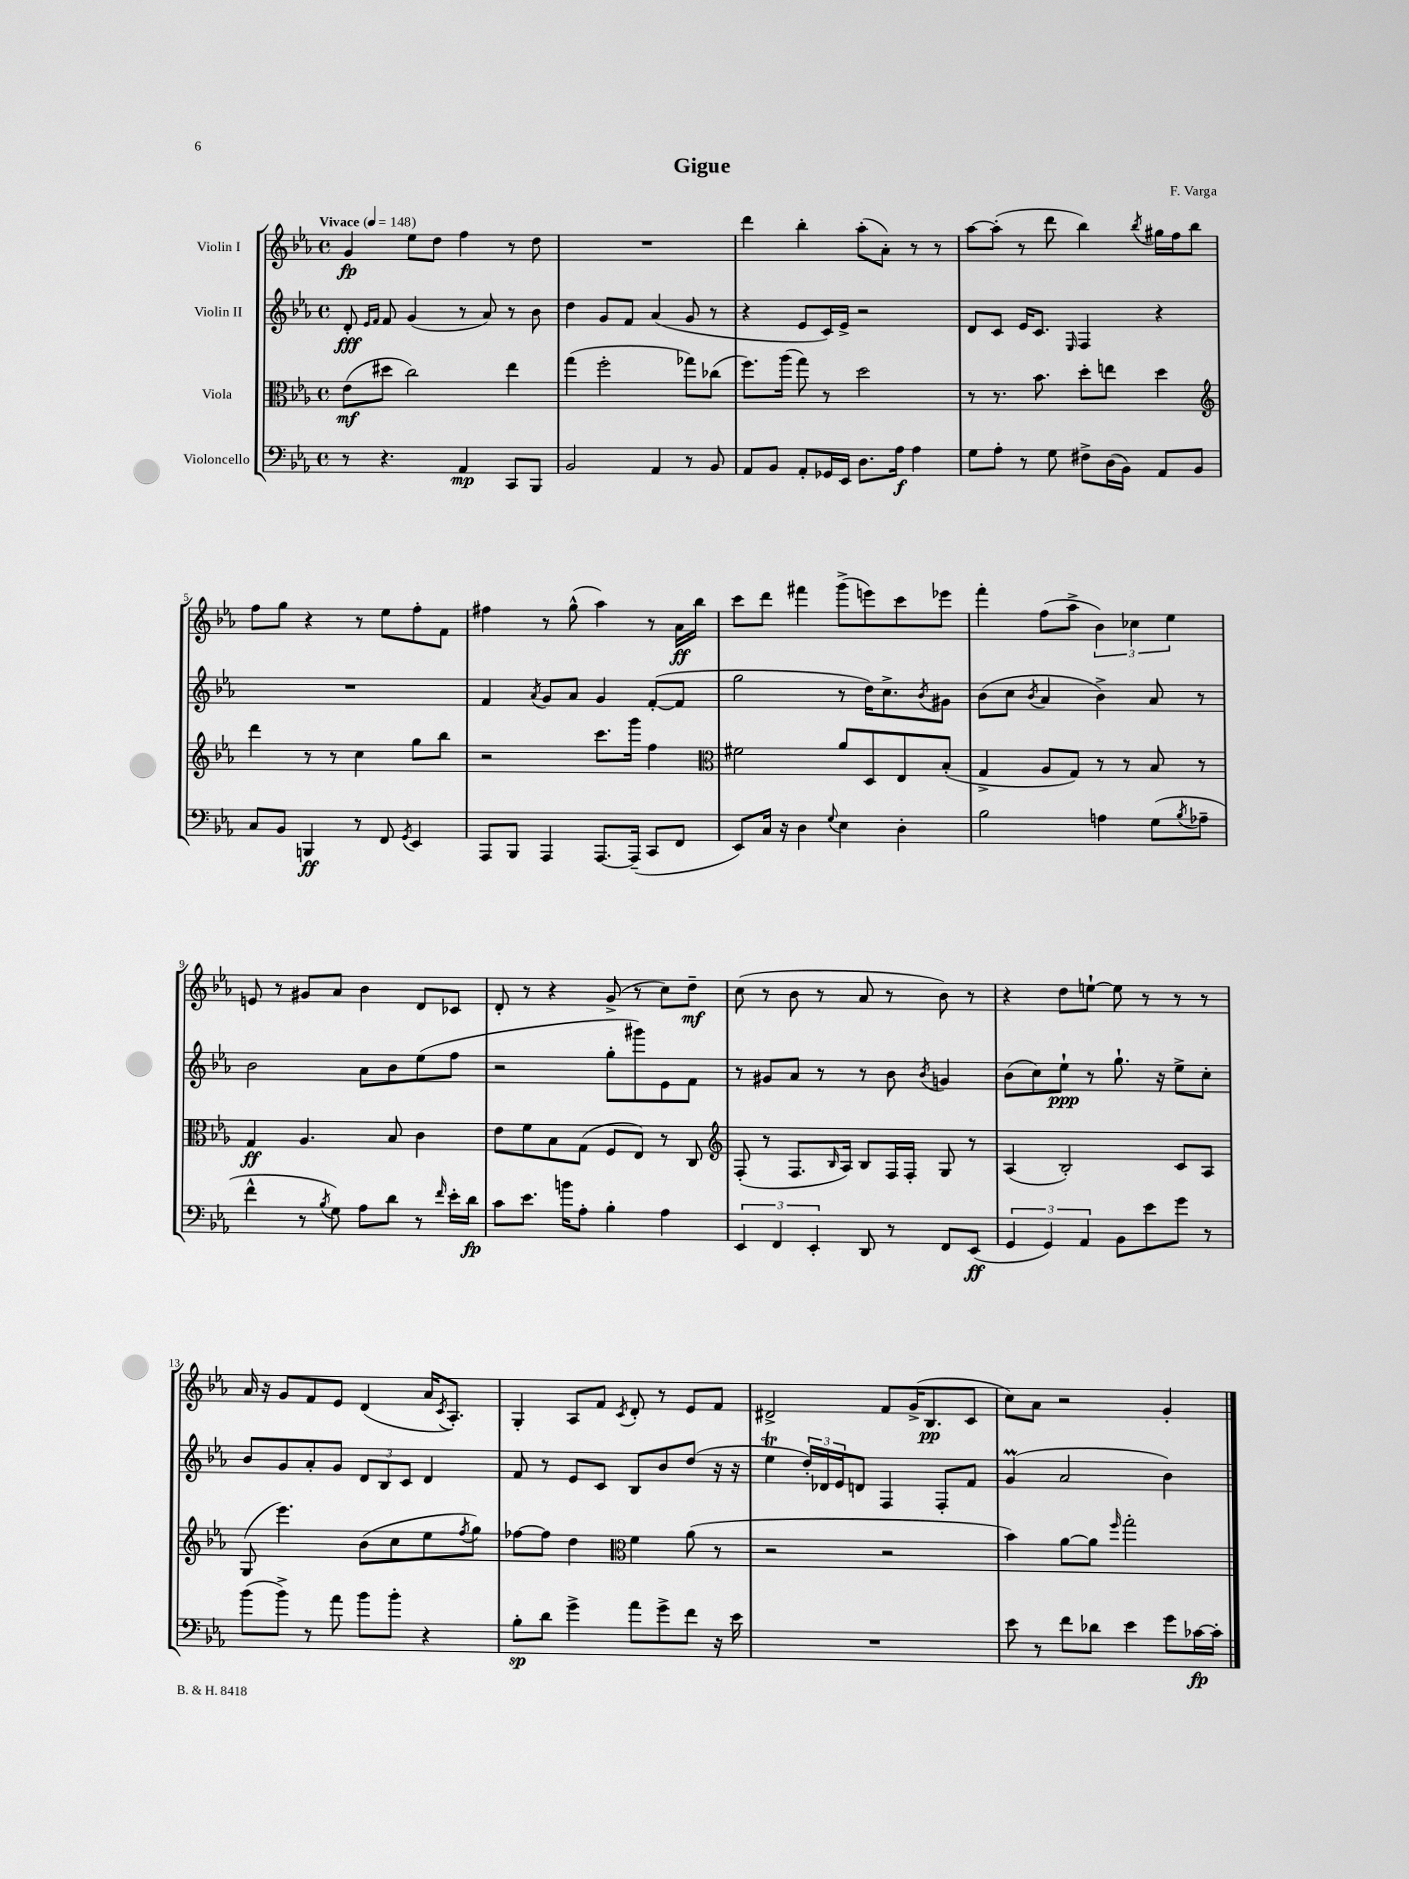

**kern	**dynam	**kern	**dynam	**kern	**dynam	**kern	**dynam
*part4	*part4	*part3	*part3	*part2	*part2	*part1	*part1
*staff4	*staff4	*staff3	*staff3	*staff2	*staff2	*staff1	*staff1
*I"Violoncello	*	*I"Viola	*	*I"Violin II	*	*I"Violin I	*
*clefF4	*	*clefC3	*	*clefG2	*	*clefG2	*
*k[b-e-a-]	*	*k[b-e-a-]	*	*k[b-e-a-]	*	*k[b-e-a-]	*
*M4/4	*	*M4/4	*	*M4/4	*	*M4/4	*
*met(c)	*	*met(c)	*	*met(c)	*	*met(c)	*
*MM148	*	*MM148	*	*MM148	*	*MM148	*
=1	=1	=1	=1	=1	=1	=1	=1
!	!	!	!	!	!	!LO:TX:a:B:t=Vivace	!
8r	.	(8e-\L	mf	8d'/	fff	4g/	fp
.	.	.	.	16qqe-/LL	.	.	.
.	.	.	.	16qqf/JJ	.	.	.
4.r	.	8dd#X\J	.	8f/	.	.	.
.	.	2cc\)	.	(4g/	.	8ee-\L	.
.	.	.	.	.	.	8dd\J	.
4AA-/	mp	.	.	8r	.	4ff\	.
.	.	.	.	8a-/)	.	.	.
8CC/L	.	4ee-\	.	8r	.	8r	.
8BBB-/J	.	.	.	8b-\	.	8dd\	.
=2	=2	=2	=2	=2	=2	=2	=2
2BB-/	.	(4gg\	.	4dd\	.	1r	.
.	.	2ff'\	.	8g/L	.	.	.
.	.	.	.	8f/J	.	.	.
4AA-/	.	.	.	(4a-/	.	.	.
8r	.	8gg-X\L)	.	8g/	.	.	.
8BB-/	.	(8cc-X\J	.	8r	.	.	.
=3	=3	=3	=3	=3	=3	=3	=3
8AA-/L	.	8.ff\L)	.	4r	.	4ddd\	.
8BB-/J	.	.	.	.	.	.	.
.	.	(16aa-\Jk	.	.	.	.	.
8AA-'/L	.	8gg\)	.	8e-/L	.	4bb-'\	.
16GG-X/L	.	8r	.	16c/L)	.	.	.
16EE-/JJ	.	.	.	16e-^/JJ	.	.	.
8.D\L	.	2dd\	.	2r	.	(8aa-'\L	.
.	.	.	.	.	.	8a-'\J)	.
16A-\Jk	f	.	.	.	.	.	.
4A-\	.	.	.	.	.	8r	.
.	.	.	.	.	.	8r	.
=4	=4	=4	=4	=4	=4	=4	=4
8G\L	.	8r	.	8d/L	.	[8aa-\L	.
8A-'\J	.	8.r	.	8c/J	.	(8aa-'\J]	.
8r	.	.	.	16e-/KL	.	8r	.
.	.	8.b-\	.	8.c/J	.	.	.
8G\	.	.	.	.	.	8ddd\	.
.	.	.	.	16qqE-/	.	.	.
8F#X^\L	.	8dd'\L	.	4F/	.	4bb-\)	.
(16D\L	.	8een\J	.	.	.	.	.
16BB-\JJ)	.	.	.	.	.	.	.
.	.	.	.	.	.	8qbb-/	.
8AA-/L	.	4dd\	.	4r	.	16gg#X\LL	.
.	.	.	.	.	.	16ff\J	.
8BB-/J	.	.	.	.	.	8bb-\J	.
!!LO:LB:g=z
=5	=5	=5	=5	=5	=5	=5	=5
*	*	*clefG2	*	*	*	*	*
8C/L	.	4ddd\	.	1r	.	8ff\L	.
8BB-/J	.	.	.	.	.	8gg\J	.
4BBBn/	ff	8r	.	.	.	4r	.
.	.	8r	.	.	.	.	.
8r	.	4cc\	.	.	.	8r	.
8FF/	.	.	.	.	.	8ee-\L	.
8qGG/	.	.	.	.	.	.	.
4EE-/	.	8gg\L	.	.	.	8ff'\	.
.	.	8bb-\J	.	.	.	8f\J	.
=6	=6	=6	=6	=6	=6	=6	=6
8AAA-/L	.	2r	.	4f/	.	4ff#X\	.
8BBB-/J	.	.	.	.	.	.	.
.	.	.	.	8qa-/	.	.	.
4AAA-/	.	.	.	8g/L	.	8r	.
.	.	.	.	8a-/J	.	(8gg^^\	.
[8.AAA-/L	.	8.ccc\L	.	4g/	.	4aa-\)	.
(16AAA-~/Jk]	.	16ggg\Jk	.	.	.	.	.
8CC/L	.	4ff\	.	([8f'/L	.	8r	.
8FF/J	.	.	.	8f/J]	.	16a-\LL	ff
.	.	.	.	.	.	16bb-\JJ	.
=7	=7	=7	=7	=7	=7	=7	=7
*	*	*clefC3	*	*	*	*	*
8EE-/L)	.	2f#X\	.	2gg\	.	8ccc\L	.
16C/Jk	.	.	.	.	.	8ddd\J	.
16r	.	.	.	.	.	.	.
4D\	.	.	.	.	.	4fff#X\	.
8qqG/	.	.	.	.	.	.	.
4E-\	.	8a-/L	.	8r	.	(8ggg^\L	.
.	.	8D/	.	16dd\KL)	.	8eeen\)	.
.	.	.	.	8.cc^\	.	.	.
4D'\	.	8E-/	.	.	.	8ccc\	.
.	.	.	.	8qb-/	.	.	.
.	.	(8B-'/J	.	8g#X\J	.	8eee-X\J	.
=8	=8	=8	=8	=8	=8	=8	=8
2B-\	.	4G^/	.	(8b-\L	.	4fff'\	.
.	.	.	.	8cc\J	.	.	.
.	.	.	.	8qb-/	.	.	.
.	.	8A-/L	.	4a-/	.	(8ff\L	.
.	.	8G/J)	.	.	.	8aa-^\J	.
4An\	.	8r	.	4b-^\)	.	6b-\)	.
.	.	8r	.	.	.	.	.
.	.	.	.	.	.	6cc-X\	.
(8G\L	.	8B-/	.	8a-/	.	.	.
.	.	.	.	.	.	6ee-\	.
8qB-/	.	.	.	.	.	.	.
8A-X~\J	.	8r	.	8r	.	.	.
!!LO:LB:g=z
=9	=9	=9	=9	=9	=9	=9	=9
4f^^\	.	4G/	ff	2b-\	.	8en/	.
.	.	.	.	.	.	8r	.
8r	.	4.A-/	.	.	.	8g#X/L	.
8qB-/	.	.	.	.	.	.	.
8G\)	.	.	.	.	.	8a-/J	.
8A-\L	.	.	.	8a-\L	.	4b-\	.
8d\J	.	8B-/	.	8b-\	.	.	.
8r	.	4c\	.	(8ee-\	.	8d/L	.
16qqf/	.	.	.	.	.	.	.
16e-'\LL	.	.	.	8ff\J	.	8c-X/J	.
16d\JJ	fp	.	.	.	.	.	.
=10	=10	=10	=10	=10	=10	=10	=10
8c\L	.	8e-\L	.	2r	.	8d'/	.
8.e-\J	.	8f\	.	.	.	8r	.
.	.	8B-\	.	.	.	4r	.
16bn\KL	.	.	.	.	.	.	.
8A-'\J	.	(8G\J	.	.	.	.	.
4B-'\	.	8F/L	.	8gg'\L	.	(8g^/	.
.	.	8E-/J)	.	8ggg#X\)	.	8r	.
4A-\	.	8r	.	8e-\	.	8cc\L)	.
.	.	8C/	.	8f\J	.	8dd~\J	mf
=11	=11	=11	=11	=11	=11	=11	=11
*	*	*clefG2	*	*	*	*	*
6EE-/	.	(8F'/	.	8r	.	(8cc\	.
.	.	8r	.	8g#X/L	.	8r	.
6FF/	.	.	.	.	.	.	.
.	.	8.F/L	.	8a-/J	.	8b-\	.
6EE-'/	.	.	.	.	.	.	.
.	.	.	.	8r	.	8r	.
.	.	16qqB-/	.	.	.	.	.
.	.	16A-/Jk)	.	.	.	.	.
8DD/	.	8B-/L	.	8r	.	8a-/	.
8r	.	16F/L	.	8b-\	.	8r	.
.	.	16F'/JJ	.	.	.	.	.
.	.	.	.	8qb-/	.	.	.
8FF/L	.	8G/	.	4gn/	.	8b-\)	.
(8EE-/J	ff	8r	.	.	.	8r	.
=12	=12	=12	=12	=12	=12	=12	=12
6GG/	.	(4A-/	.	(8b-\L	.	4r	.
.	.	.	.	8cc\)	.	.	.
6GG/)	.	.	.	.	.	.	.
.	.	2B-'/)	.	8ee-`\J	ppp	8dd\L	.
6AA-/	.	.	.	.	.	.	.
.	.	.	.	8r	.	[8een`\J	.
8BB-\L	.	.	.	8.gg`\	.	8ee\]	.
8e-\	.	.	.	.	.	8r	.
.	.	.	.	16r	.	.	.
8g\J	.	8c/L	.	8ee-^\L	.	8r	.
8r	.	8A-/J	.	8cc'\J	.	8r	.
!!LO:LB:g=z
=13	=13	=13	=13	=13	=13	=13	=13
(8b-\L	.	(8G/	.	8b-/L	.	16a-/	.
.	.	.	.	.	.	16r	.
8b-^\J)	.	4.eee-\)	.	8g/	.	8g/L	.
8r	.	.	.	8a-'/	.	8f/	.
8a-\	.	.	.	8g/J	.	8e-/J	.
8b-\L	.	(8b-\L	.	12d/L	.	(4d/	.
.	.	.	.	12B-/	.	.	.
8b-'\J	.	8cc\	.	.	.	.	.
.	.	.	.	12c/J	.	.	.
4r	.	8ee-\	.	4d/	.	16a-/KL	.
.	.	.	.	.	.	8qc/	.
.	.	.	.	.	.	8.A-'/J)	.
.	.	8qff/	.	.	.	.	.
.	.	8gg\J)	.	.	.	.	.
=14	=14	=14	=14	=14	=14	=14	=14
8B-'\L	sp	[8ff-X\L	.	8f/	.	4G'/	.
8d\J	.	8ff-\J]	.	8r	.	.	.
4g^\	.	4dd\	.	8e-/L	.	8A-/L	.
.	.	.	.	8c/J	.	8f/J	.
*	*	*clefC3	*	*	*	*	*
.	.	.	.	.	.	8qc/	.
8a-\L	.	4f\	.	8B-/L	.	8d'/	.
8g^\	.	.	.	8b-/	.	8r	.
8f\J	.	(8a-\	.	(8dd/J	.	8e-/L	.
16r	.	8r	.	16r	.	8f/J	.
16e-\	.	.	.	16r	.	.	.
=15	=15	=15	=15	=15	=15	=15	=15
1r	.	2r	.	4ee-T\	.	2d#X^/	.
.	.	.	.	24dd'/LL)	.	.	.
.	.	.	.	24d-X/	.	.	.
.	.	.	.	24e-/J	.	.	.
.	.	.	.	8dn/J	.	.	.
.	.	2r	.	4F/	.	8f/L	.
.	.	.	.	.	.	(16g^/K	.
.	.	.	.	.	.	8.B-/	pp
.	.	.	.	8F'/L	.	.	.
.	.	.	.	8f/J	.	8c/J	.
=16	=16	=16	=16	=16	=16	=16	=16
8e-\	.	4b-\)	.	(4gm/	.	8cc\L)	.
8r	.	.	.	.	.	8a-\J	.
8f\L	.	[8a-\L	.	2a-/	.	2r	.
8d-X\J	.	8a-\J]	.	.	.	.	.
.	.	16qqff/	.	.	.	.	.
4e-\	.	2gg'\	.	.	.	.	.
8g\L	.	.	.	4b-\)	.	4g'/	.
[16c-X\L	fp	.	.	.	.	.	.
16c-'\JJ]	.	.	.	.	.	.	.
==	==	==	==	==	==	==	==
*-	*-	*-	*-	*-	*-	*-	*-
